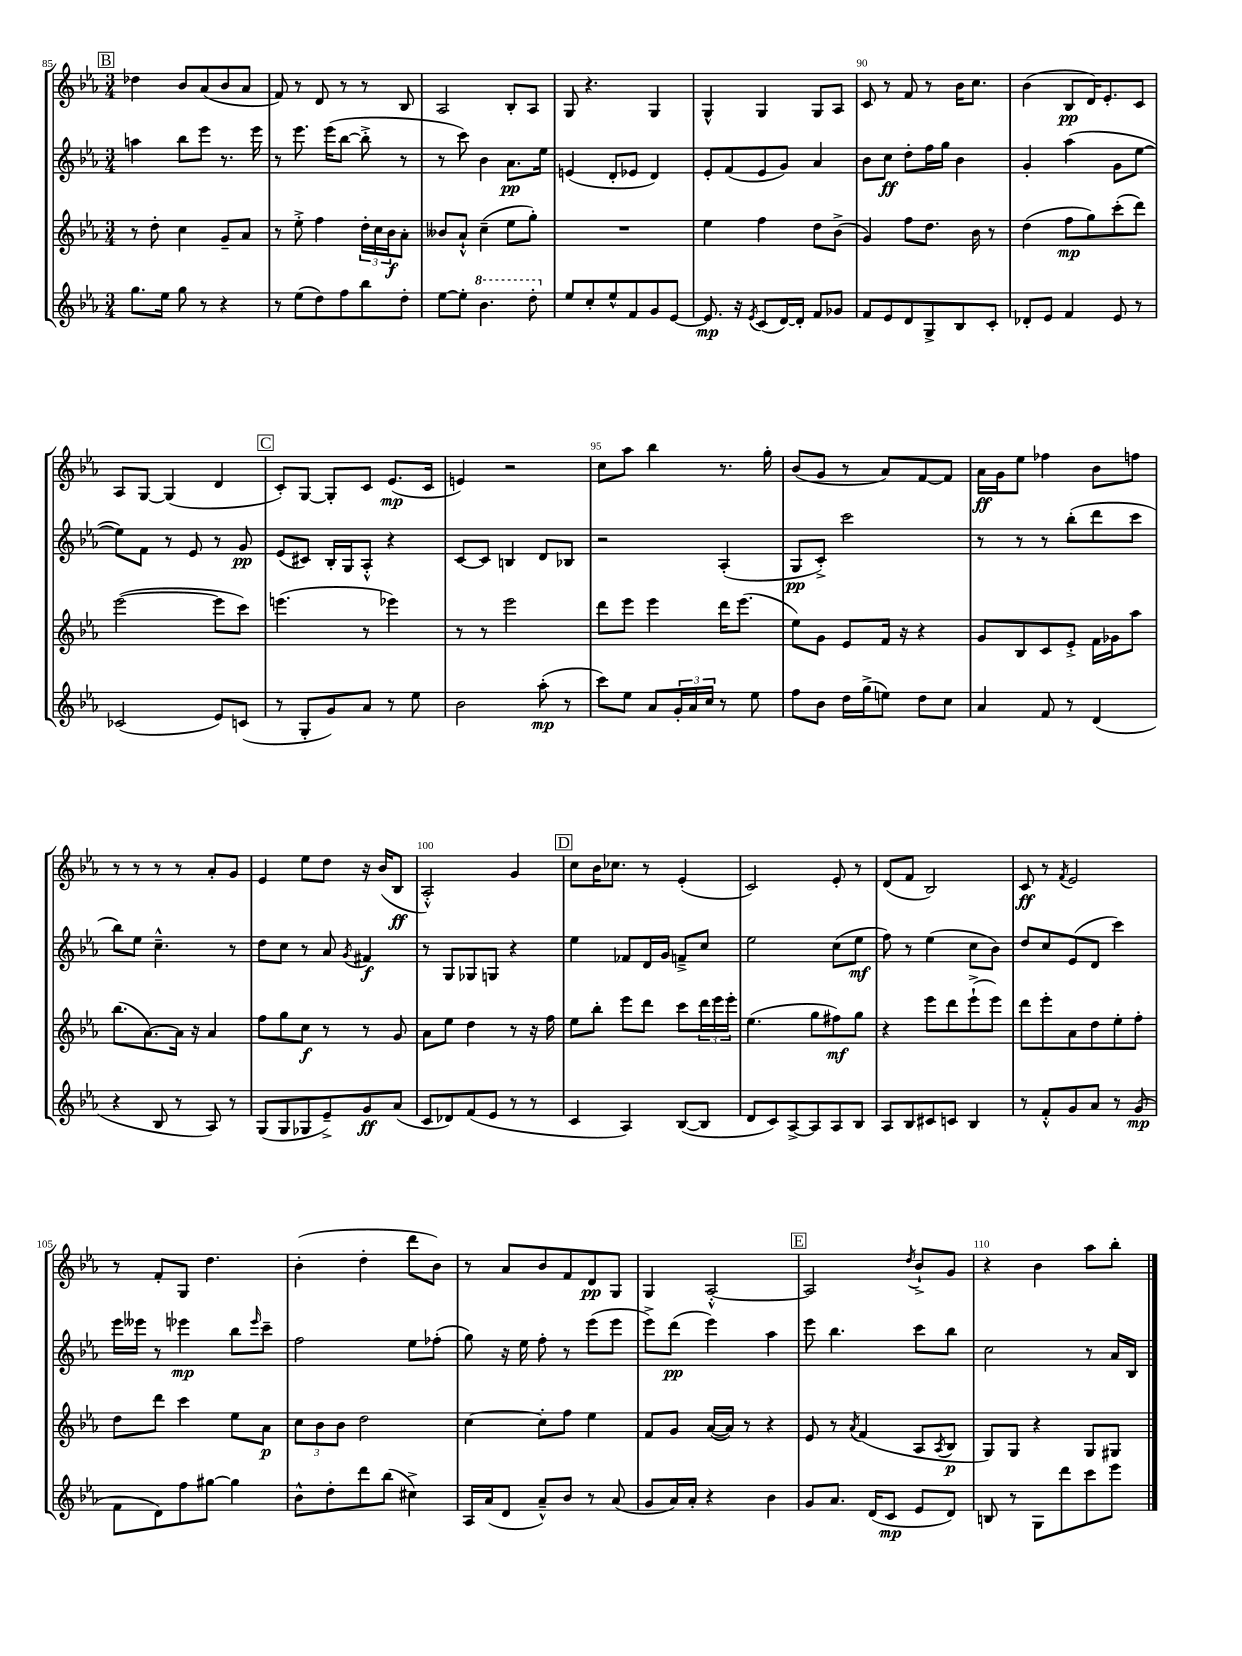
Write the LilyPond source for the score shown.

<<
\new StaffGroup <<
\new Staff = "s0" {
    \clef treble \key ees \major \numericTimeSignature \time 3/4
    \mark \markup { \box "B" } des''4 bes'8 aes'8( bes'8 aes'8 |
    f'8) r8 d'8 r8 r8 bes8 |
    aes2 bes8-. aes8 |
    g8 r4. g4 |
    g4-^ g4 g8 aes8 |
    c'8 r8 f'8 r8 bes'16 c''8. |
    bes'4( bes8\pp d'16) ees'8.-. c'8 |
    aes8 g8~ g4( d'4 |
    \mark \markup { \box "C" } c'8-.) g8~ g8-. c'8 ees'8.\mp( c'16 |
    e'4) r2 |
    c''8 aes''8 bes''4 r8. g''16-. |
    bes'8( g'8 r8 aes'8) f'8~ f'8 |
    aes'16\ff g'16 ees''8 fes''4 bes'8 f''8 |
    r8 r8 r8 r8 aes'8-. g'8 |
    ees'4 ees''8 d''8 r16 bes'16( bes8\ff |
    aes2-.-^) g'4 |
    \mark \markup { \box "D" } c''8 bes'16 ces''8. r8 ees'4-.( |
    c'2) ees'8-. r8 |
    d'8( f'8 bes2) |
    c'8\ff r8 \acciaccatura { f'8 } ees'2 |
    r8 f'8-. g8 d''4. |
    bes'4-.( d''4-. d'''8 bes'8) |
    r8 aes'8 bes'8 f'8 d'8\pp g8 |
    g4 aes2~-.-^ |
    \mark \markup { \box "E" } aes2 \acciaccatura { d''8 } bes'8-!-> g'8 |
    r4 bes'4 aes''8 bes''8-. \bar "|." |
}
\new Staff = "s1" {
    \clef treble \key ees \major \numericTimeSignature \time 3/4
    \mark \markup { \box "B" } a''4 bes''8 ees'''8 r8. ees'''16 |
    r8 ees'''8. ees'''16( bes''8~ bes''8-.-> r8 |
    r8 c'''8) bes'4 aes'8.\pp ees''16 |
    e'4( d'8-. ees'8 d'4) |
    ees'8-. f'8( ees'8 g'8) aes'4 |
    bes'8 c''8\ff d''8-. f''16 g''16 bes'4 |
    g'4-. aes''4( g'8 ees''8~ |
    ees''8) f'8 r8 ees'8 r8 g'8\pp |
    \mark \markup { \box "C" } ees'8( cis'8) bes16-. g16 aes8-.-^ r4 |
    c'8~ c'8 b4 d'8 bes8 |
    r2 aes4-.( |
    g8\pp c'8-.->) c'''2 |
    r8 r8 r8 bes''8-.( d'''8 c'''8 |
    bes''8) ees''8 c''4.---^ r8 |
    d''8 c''8 r8 aes'8 \acciaccatura { g'8 } fis'4\f |
    r8 g8 ges8 g8 r4 |
    \mark \markup { \box "D" } ees''4 fes'8 d'16 g'16 f'8---> c''8 |
    ees''2 c''8( ees''8\mf |
    f''8) r8 ees''4( c''8 bes'8) |
    d''8 c''8 ees'8( d'8 c'''4) |
    ees'''16 eeses'''16 r8 ees'''4\mp bes''8 \grace { ees'''16 } c'''8-- |
    f''2 ees''8 fes''8-.( |
    g''8) r16 ees''16 f''8-. r8 ees'''8( ees'''8 |
    ees'''8->) d'''8\pp( ees'''4) aes''4 |
    \mark \markup { \box "E" } ees'''8 bes''4. c'''8 bes''8 |
    c''2 r8 aes'16 bes16 \bar "|." |
}
\new Staff = "s2" {
    \clef treble \key ees \major \numericTimeSignature \time 3/4
    \mark \markup { \box "B" } r8 d''8-. c''4 g'8-- aes'8 |
    r8 ees''8-.-> f''4 \tuplet 3/2 { d''16-. c''16 bes'16\f } aes'8-. |
    beses'8 aes'8-!-^ c''4--( ees''8 g''8-.) |
    R2. |
    ees''4 f''4 d''8 bes'8->( |
    g'4) f''8 d''8. bes'16 r8 |
    d''4( f''8\mp g''8) c'''8-.( d'''8) |
    ees'''2~( ees'''8 c'''8) |
    \mark \markup { \box "C" } e'''4.( r8 ees'''4) |
    r8 r8 ees'''2 |
    d'''8 ees'''8 ees'''4 d'''16 ees'''8.( |
    ees''8) g'8 ees'8 f'16 r16 r4 |
    g'8 bes8 c'8 ees'8-.-> f'16 ges'16 aes''8 |
    bes''8.( aes'8.~) aes'16 r16 aes'4 |
    f''8 g''8 c''8\f r8 r8 g'8 |
    aes'8 ees''8 d''4 r8 r16 f''16 |
    \mark \markup { \box "D" } ees''8 bes''8-. ees'''8 d'''8 c'''8 \tuplet 3/2 { d'''16 ees'''16 ees'''16-. } |
    ees''4.( g''8 fis''8\mf) g''8 |
    r4 ees'''8 d'''8 ees'''8-!->( ees'''8) |
    d'''8 ees'''8-. aes'8 d''8 ees''8-. f''8-. |
    d''8 d'''8 c'''4 ees''8 aes'8\p |
    \tuplet 3/2 { c''8 bes'8 bes'8 } d''2 |
    c''4~ c''8-. f''8 ees''4 |
    f'8 g'8 aes'16~( aes'16) r8 r4 |
    \mark \markup { \box "E" } ees'8 r8 \acciaccatura { aes'8 } f'4( aes8 \acciaccatura { aes8 } bes8\p |
    g8) g8 r4 g8 gis8 \bar "|." |
}
\new Staff = "s3" {
    \clef treble \key ees \major \numericTimeSignature \time 3/4
    \mark \markup { \box "B" } g''8. ees''16 g''8 r8 r4 |
    r8 ees''8( d''8) f''8 bes''8 d''8-. |
    ees''8~ ees''8-. \ottava #1 bes''4. d'''8-. \ottava #0 |
    ees''8 c''8-. ees''8-^ f'8 g'8 ees'8~ |
    ees'8.\mp r16 \acciaccatura { ees'8 } c'8( d'16~) d'16-. f'8 ges'8 |
    f'8 ees'8 d'8 g8-> bes8 c'8-. |
    des'8-. ees'8 f'4 ees'8 r8 |
    ces'2( ees'8) c'8( |
    \mark \markup { \box "C" } r8 g8-. g'8) aes'8 r8 ees''8 |
    bes'2 aes''8-.\mp( r8 |
    c'''8) ees''8 aes'8 \tuplet 3/2 { g'16-. aes'16 c''16 } r8 ees''8 |
    f''8 bes'8 d''16 g''16->( e''8) d''8 c''8 |
    aes'4 f'8 r8 d'4( |
    r4 bes8 r8 aes8) r8 |
    g8( g8 ges8 ees'8--->) g'8\ff aes'8( |
    c'8 des'8) f'8( ees'8 r8 r8 |
    \mark \markup { \box "D" } c'4 aes4) bes8~( bes8 |
    d'8 c'8) aes8~-> aes8 aes8 bes8 |
    aes8 bes8 cis'8 c'8 bes4 |
    r8 f'8-.-^ g'8 aes'8 r8 g'8\mp( |
    f'8 d'8) f''8 gis''8~ gis''4 |
    bes'8-^ d''8-. d'''8 bes''8( cis''4->) |
    aes16 aes'16( d'8 aes'8---^) bes'8 r8 aes'8( |
    g'8 aes'16) aes'16-. r4 bes'4 |
    \mark \markup { \box "E" } g'8 aes'8. d'16( c'8\mp ees'8 d'8) |
    b8 r8 g8 d'''8 c'''8 ees'''8 \bar "|." |
}
>>
>>
\layout { \context { \Score currentBarNumber = #85 \override BarNumber.break-visibility = ##(#f #t #t) barNumberVisibility = #(every-nth-bar-number-visible 5) } }
